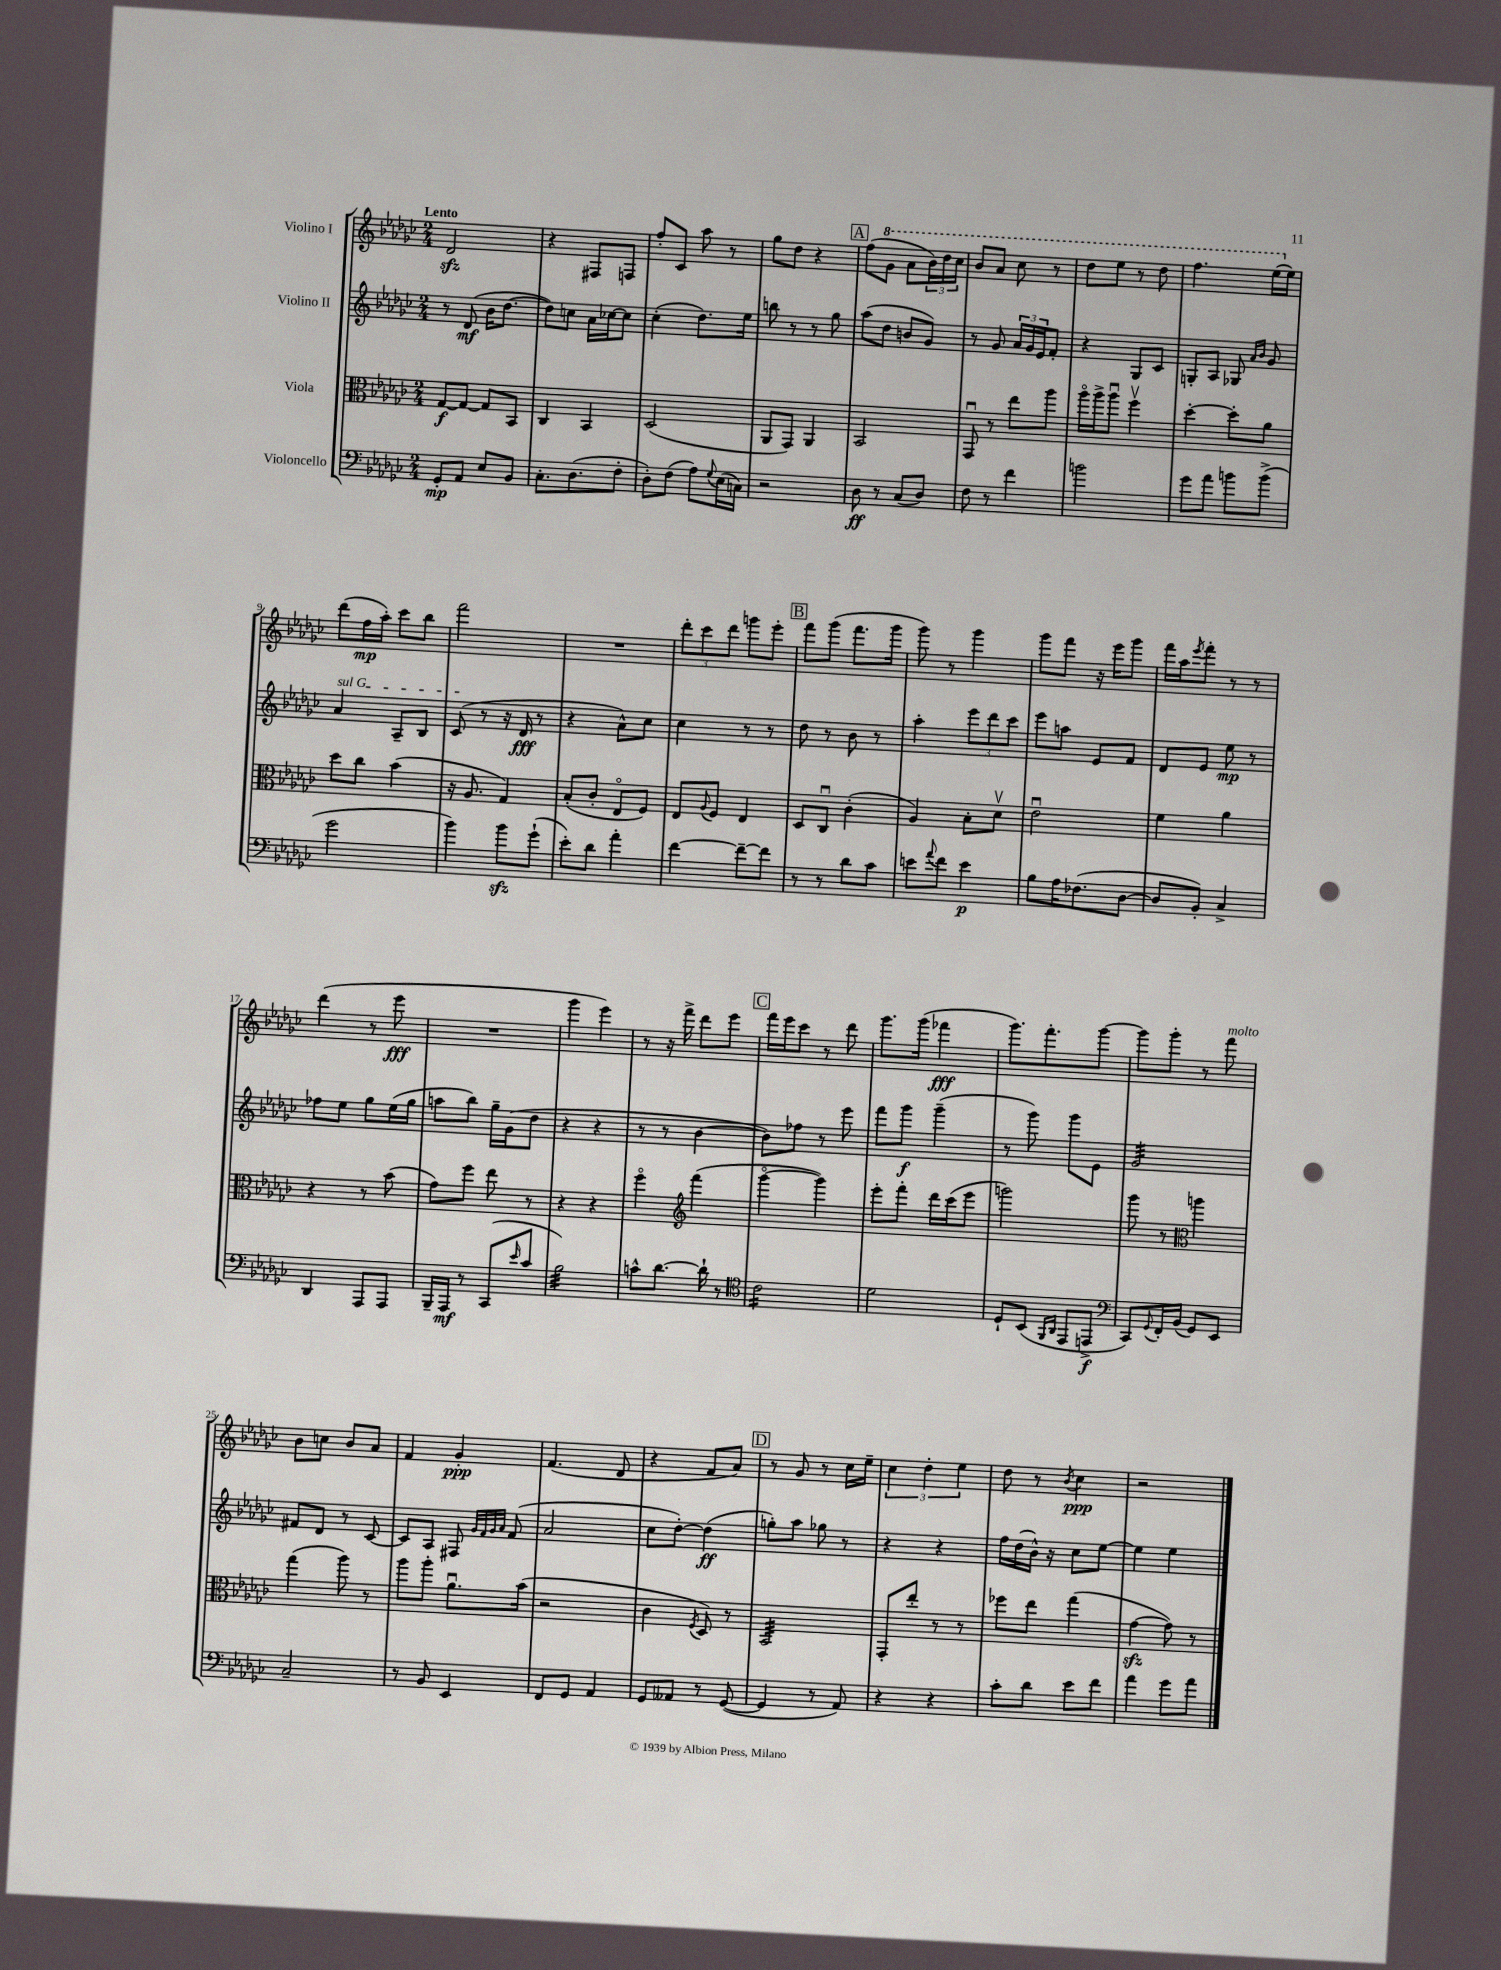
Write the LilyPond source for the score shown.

<<
\new StaffGroup <<
\new Staff = "s0" \with { instrumentName = "Violino I" } {
    \clef treble \key ges \major \numericTimeSignature \time 2/4 \tempo "Lento"
    des'2\sfz |
    r4 fis8 f8 |
    f''8-. ces'8 aes''8 r8 |
    ges''8 des''8 r4 |
    \mark \markup { \box "A" } f''8( \ottava #1 ges''8 aes''8 \tuplet 3/2 { bes''16) des'''16 ces'''16 } |
    bes''8 aes''8 ces'''8 r8 |
    des'''8 ees'''8 r8 des'''8 |
    f'''4. ees'''16( \ottava #0 ees''16) |
    des'''8( f''16\mp aes''16-.) ces'''8 bes''8 |
    f'''2 |
    R2 |
    \tuplet 3/2 { des'''8-. ces'''8 des'''8 } g'''8 ees'''8-. |
    \mark \markup { \box "B" } f'''8 ges'''8( f'''8. ges'''16 |
    ges'''8) r8 ges'''4 |
    ges'''8 f'''8 r16 ees'''16 ges'''8 |
    f'''16 aes''16 \acciaccatura { ees'''8 } f'''8-. r8 r8 |
    des'''4( r8 ees'''8\fff |
    R2 |
    ges'''4 ees'''4) |
    r8 r16 f'''16-> des'''8 ees'''8 |
    \mark \markup { \box "C" } f'''16 ees'''16 ces'''8 r8 des'''8 |
    ges'''8. ges'''16( fes'''4\fff |
    ges'''8.) f'''8.-. ges'''8~ |
    ges'''8 ges'''8-. r8 f'''8^\markup { \italic "molto" } |
    bes'8 c''8 bes'8 aes'8 |
    f'4 ges'4-.\ppp |
    f'4.( des'8 |
    r4 f'8 aes'8) |
    \mark \markup { \box "D" } r8 ges'8 r8 ces''16 ees''16-- |
    \tuplet 3/2 { ces''4 des''4-. ees''4 } |
    des''8 r8 \acciaccatura { bes'8 } ces''4\ppp |
    r2 \bar "|." |
}
\new Staff = "s1" \with { instrumentName = "Violino II" } {
    \clef treble \key ges \major \numericTimeSignature \time 2/4
    r8 des'8\mf( bes'16 des''8.~ |
    des''8) c''8 aes'16 ces''16~ ces''8 |
    ces''4-.( des''8.) ees''16 |
    b''8 r8 r8 ges''8 |
    \mark \markup { \box "A" } aes''8( des''8 b'8 ges'8) |
    r8 ges'8 \tuplet 3/2 { aes'16 ges'16 ees'16 } f'8-. |
    r4 ges8 ces'8 |
    g8-. aes8 ges8 \grace { aes'16 bes'16 } ges'8 |
    \once \override TextSpanner.bound-details.left.text = \markup { \italic "sul G" } aes'4\startTextSpan aes8-- bes8 |
    ces'8\stopTextSpan( r8 r16 des'16\fff r8 |
    r4 aes'8-^) ces''8 |
    ces''4 r8 r8 |
    \mark \markup { \box "B" } des''8 r8 bes'8 r8 |
    aes''4-. \tuplet 3/2 { ees'''8 des'''8 ces'''8 } |
    ees'''8 a''8 ees'8 f'8 |
    des'8 ees'8 ees''8\mp r8 |
    fes''8 ees''8 ges''8 ees''16( ges''16 |
    a''8 bes''8) ges''16-- ges'16( des''8 |
    r4 r4 |
    r8 r8 bes'4~ |
    \mark \markup { \box "C" } bes'8) fes''8 r8 ees'''8 |
    f'''8 ges'''8\f ges'''4--( |
    r8 ges'''8) ges'''8 ees'8 |
    ges'2:32 |
    fis'8 des'8 r8 ces'8~ |
    ces'8 aes8 fis8 \grace { ges'32 f'32 ges'32 aes'32 } f'8( |
    aes'2 |
    ces''8 des''8~-.) des''4\ff( |
    \mark \markup { \box "D" } g''8-.) aes''8 ges''8 r8 |
    r4 r4 |
    f''16 des''16( bes'16-^) r16 ces''8 ees''8~ |
    ees''4 ees''4 \bar "|." |
}
\new Staff = "s2" \with { instrumentName = "Viola" } {
    \clef alto \key ges \major \numericTimeSignature \time 2/4
    ges8~\f ges8~ ges8 bes,8 |
    ces4 bes,4 |
    des2( |
    aes,8 ges,8) aes,4 |
    \mark \markup { \box "A" } bes,2 |
    ges,8\downbow r8 ees''8 aes''8 |
    aes''16\flageolet aes''16-> aes''8\downbow f''4\upbow |
    des''4~-. des''8-. aes'8 |
    des''8 ces''8 bes'4( |
    r16 aes8. ges4) |
    bes8-.( ces'8-. ees8\flageolet f8) |
    ees8 \appoggiatura { aes8 } f8 ees4 |
    \mark \markup { \box "B" } des8 ces8\downbow ces'4-.( |
    aes4) bes8-. des'8\upbow |
    ees'2\downbow |
    f'4 aes'4 |
    r4 r8 bes'8( |
    ges'8) f''8 ees''8 r8 |
    r4 r4 |
    f''4\flageolet \clef treble f'''4( |
    \mark \markup { \box "C" } ges'''4~\flageolet ges'''4) |
    ees'''8-. f'''8-. des'''16 ces'''16( ees'''8 |
    g'''2) |
    ges'''8 r8 \clef alto a''4 |
    ges''4( aes''8) r8 |
    aes''8 aes''8-. aes'8.\downbow bes'16( |
    r2 |
    ces'4 \acciaccatura { f8 } des8) r8 |
    \mark \markup { \box "D" } bes,2:32 |
    ges,8-. ees''8-. r8 r8 |
    fes''8 ees''8 ges''4( |
    ges'4~\sfz ges'8) r8 \bar "|." |
}
\new Staff = "s3" \with { instrumentName = "Violoncello" } {
    \clef bass \key ges \major \numericTimeSignature \time 2/4
    ges,8-.\mp aes,8 ees8 bes,8 |
    ces8.-. des8.( f8-. |
    des8-.) f8( aes8) \appoggiatura { ges8 } ees16( c16) |
    r2 |
    \mark \markup { \box "A" } des8\ff r8 ces8( des8) |
    f8 r8 f'4 |
    b'2 |
    ges'8 aes'8 b'8 b'8->( |
    ges'2 |
    bes'4) bes'8\sfz ges'8-!( |
    ees'8-.) des'8 aes'4-. |
    f'4~ f'8~-- f'8 |
    \mark \markup { \box "B" } r8 r8 des'8 ces'8 |
    e'8 \appoggiatura { aes'8 } f'8 e'4\p |
    bes8 aes16 fes8.( des8~ |
    des8 bes,8-.) ces4-> |
    des,4 aes,,8 aes,,8 |
    bes,,16-- aes,,16\mf r8 ces,8( \grace { ees'16 } ces'8 |
    bes2:32) |
    c'8-^ des'8.~ des'16-! r8 |
    \mark \markup { \box "C" } \clef tenor ces'2:16 |
    des'2 |
    des8-! bes,8( \grace { f,16 aes,16 } ees,8 e,8->\f |
    \clef bass ces,8) \appoggiatura { ges,8 } f,16-. bes,16( ges,8) ees,8 |
    ces2-- |
    r8 bes,8 ees,4 |
    f,8 ges,8 aes,4 |
    ges,8 aeses,8 r8 ges,8~( |
    \mark \markup { \box "D" } ges,4 r8 aes,8) |
    r4 r4 |
    ces'8-. des'8 ees'8 f'8 |
    aes'4 ges'8 aes'8 \bar "|." |
}
>>
>>
